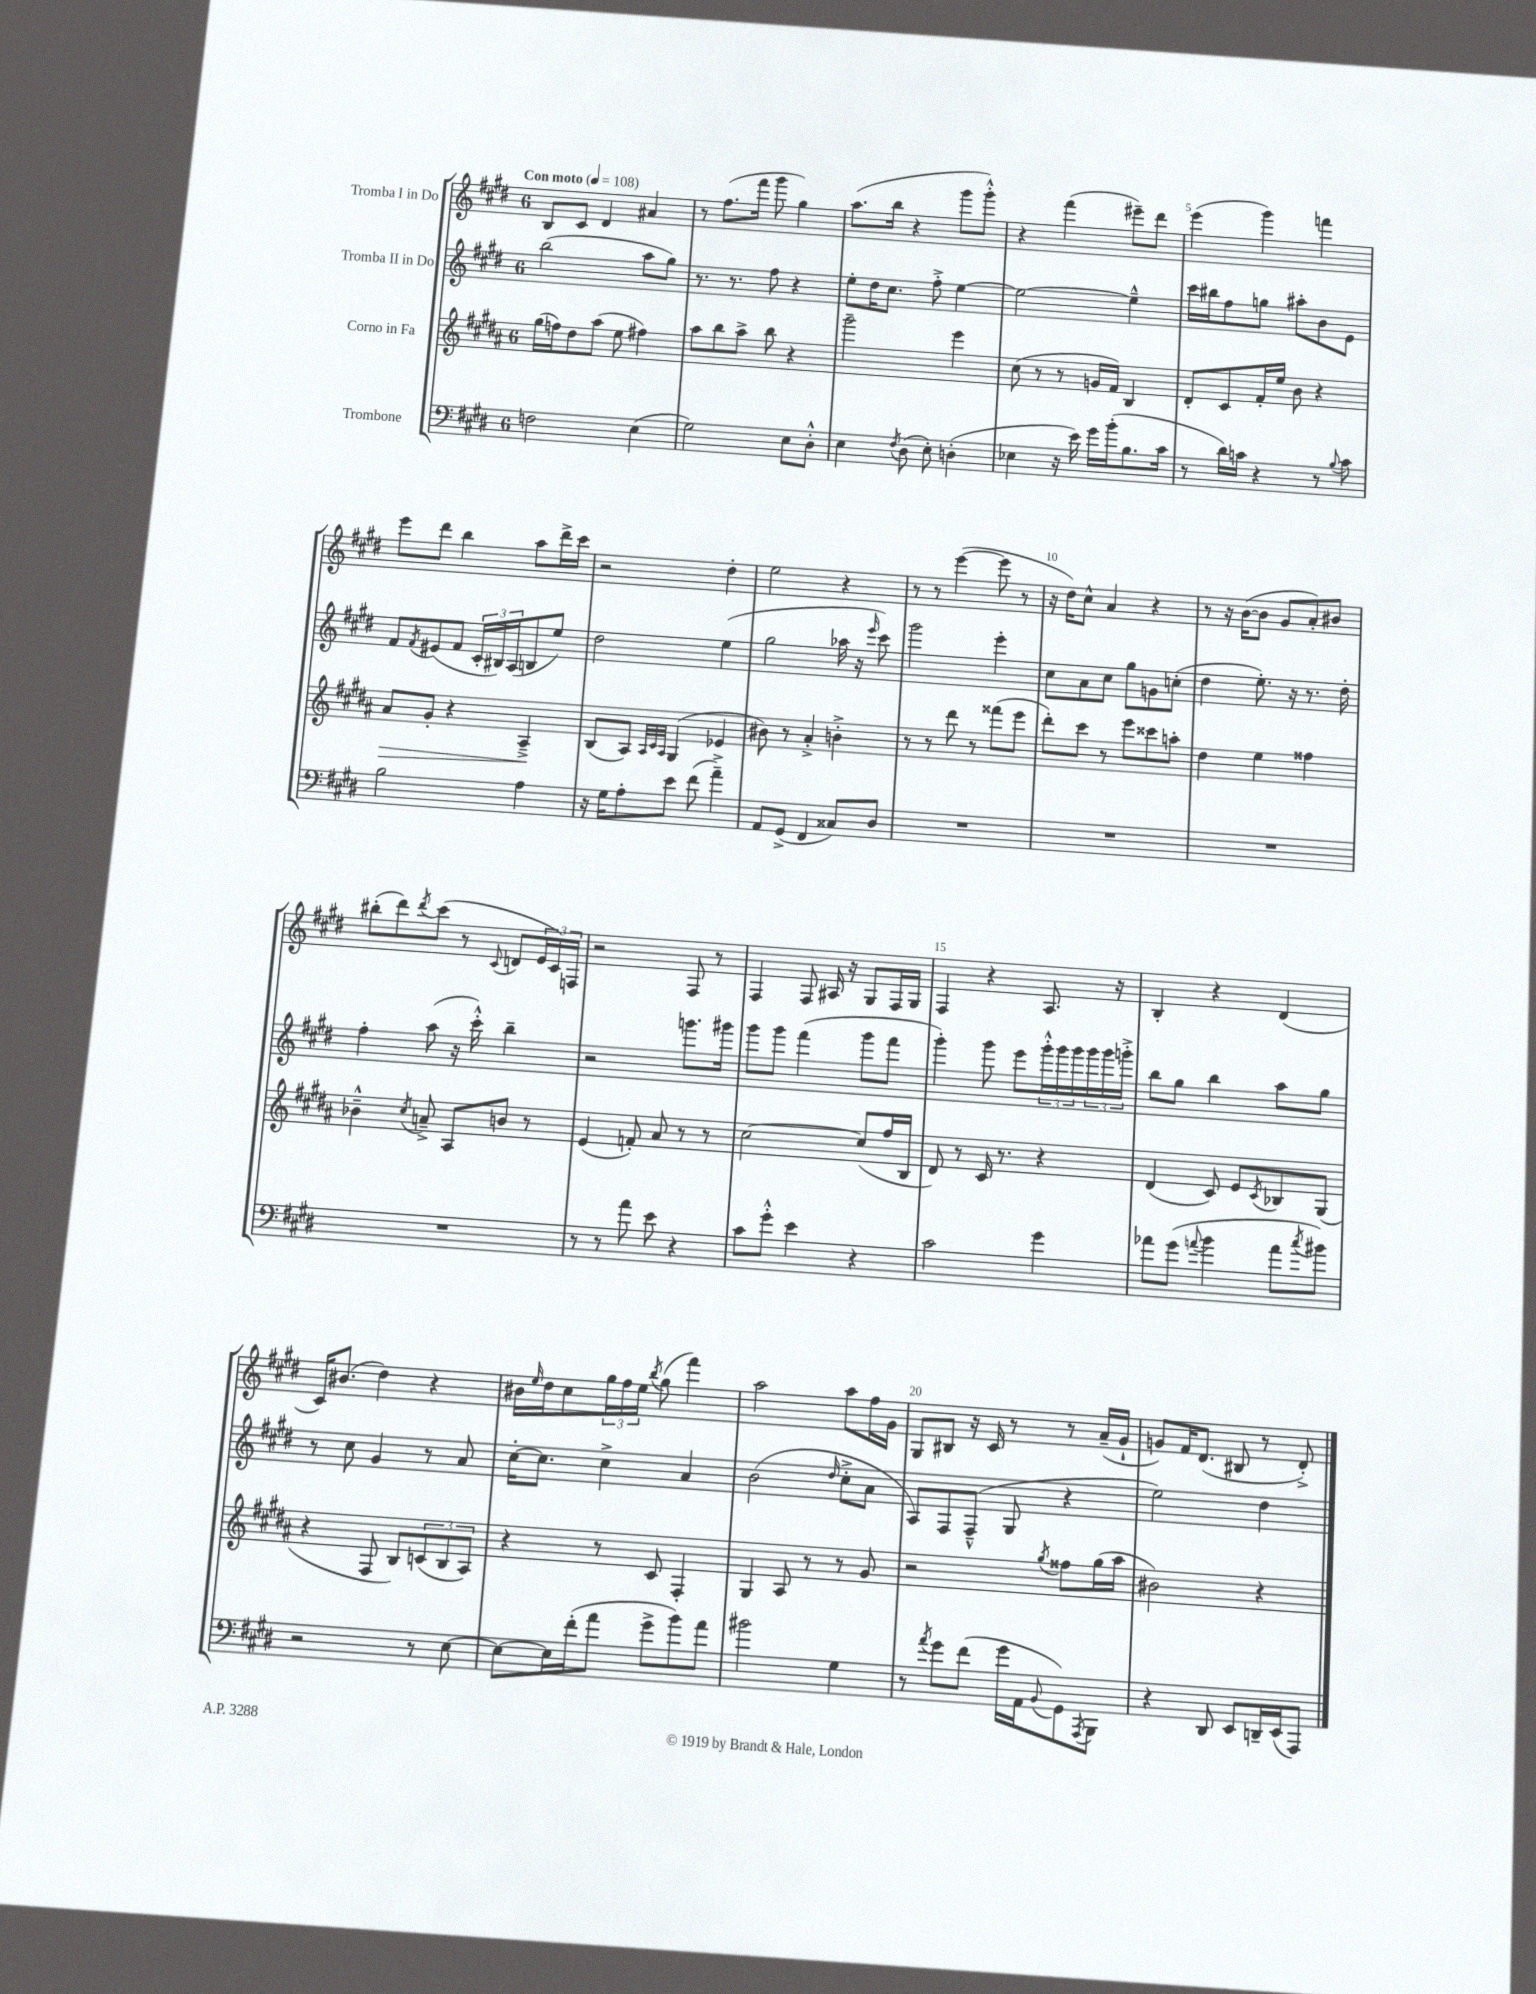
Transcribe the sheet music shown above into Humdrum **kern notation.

**kern	**kern	**kern	**kern
*staff4	*staff3	*staff2	*staff1
*clefF4	*clefG2	*clefG2	*clefG2
*k[f#c#g#d#]	*k[f#c#g#d#a#]	*k[f#c#g#d#]	*k[f#c#g#d#]
*M6/8	*M6/8	*M6/8	*M6/8
*MM108	*MM108	*MM108	*MM108
2F	(16gg#	(2bb	8B
.	16ff)	.	.
.	8dd#	.	8c#
.	(8aa#	.	4d#
.	8ee	.	.
(4E	4ff#)	8aa	4a#
.	.	8gg#)	.
=	=	=	=
2G#)	8aa#	8.r	8r
.	8bb	.	(8.ff#
.	.	8.r	.
.	8aa#^	.	.
.	.	.	16fff#
.	8bb	8ff#	8ggg#
8E	4r	4r	4gg#)
8D#'^^	.	.	.
=	=	=	=
4E	2ggg#~	8ee'	(8.aa
.	.	16dd#	.
.	.	8.cc#	16bb
8qF#	.	.	.
(8D#	.	.	4r
8E')	.	8ff#'^	.
(4D'	4eee	[4ee	8ggg#
.	.	.	8ggg#'^^)
=	=	=	=
4E-	(8cc#	2ee_	4r
.	8r	.	.
16r	8r	.	(4fff#
16e)	.	.	.
16g#	16g	.	.
(16b'	16f#)	.	.
8.B	4B	4ee~^^]	8eee#~)
.	.	.	8ddd#
16c#	.	.	.
=	=	=	=
8r	8d#'	16ccc#	(4eee
.	.	16bb#	.
16d#)	8c#	8ff#	.
16c	.	.	.
4r	16f#'	8gg	4ggg#)
.	16ee	.	.
.	8b	8aa#'	.
8r	4r	8b	4fff
8qqB	.	.	.
8c	.	8e	.
=	=	=	=
2B	8a#	8f#	8eee
.	.	8qf#	.
.	8g#'	(8e#	8ddd#
.	4r	8f#	4bb
.	.	24c#'	.
.	.	24B#)	.
.	.	(24A	.
4A	4A#~^	8B	8aa
.	.	8ee)	16ddd#^
.	.	.	16ccc#
=	=	=	=
16r	(8B	2dd#	2r
16G#	.	.	.
8A'	8A#)	.	.
.	32qqA#	.	.
.	32qqc#	.	.
.	32qqA#	.	.
8e	(4G#	.	.
(8f#	.	.	.
4a~^)	4e-	(4ee	4dd#'
=	=	=	=
8AA	8b#)	2gg#	2ee
(8GG#^	8r	.	.
4FF#	4a#'^	.	.
8C##)	4b'^	16aa-	4r
.	.	16r	.
.	.	16qqeee	.
8D#	.	8ccc#)	.
=	=	=	=
2.r	8r	2ggg#	8r
.	8r	.	8r
.	8ddd#	.	([4eee
.	8r	.	.
.	(8fff##	4eee'	8eee]
.	8eee	.	8r
=	=	=	=
2.r	8ddd#')	8cc#	16r
.	.	.	16dd#)
.	8ccc#	8a	8cc#^^
.	8r	8cc#	4a
.	8eee	8gg#	.
.	8ccc##	8g	4r
.	8aa'	(8cc'	.
=	=	=	=
2.r	4dd#	4dd#	8r
.	.	.	16r
.	.	.	([16b
.	4ee	8.ee')	8b]
.	.	.	8g#
.	.	16r	.
.	4ff##	8.r	8a')
.	.	.	8b#
.	.	16dd#'	.
=	=	=	=
2.r	4b-~^^	4ff#'	(8bb#'
.	.	.	8ddd#)
.	8qcc#	.	8qddd#
.	8a~^	(8aa	(8ccc#
.	8A#	16r	8r
.	.	16ccc#'^^)	.
.	.	.	8qqc#
.	8b	4bb~	8d
.	8r	.	24e
.	.	.	24c#)
.	.	.	24F
=	=	=	=
8r	(4e	2r	2r
8r	.	.	.
8a	8f')	.	.
8e	8a#	.	.
4r	8r	8.ggg	8F#
.	8r	.	8r
.	.	16ggg#	.
=	=	=	=
8c#	[2cc#	8ggg#	4F#
8g#'^^	.	8ggg#	.
4e	.	(4fff#	8F#
.	.	.	16A#
.	.	.	16r
4r	(8cc#]	8ggg#	8G#
.	16ff#	8fff#	16F#
.	16B	.	16G#
=	=	=	=
2c#	8d#)	4ggg#')	4F#
.	8r	.	.
.	16c#	8ggg#	4r
.	8.r	.	.
.	.	8eee	.
4g#	4r	24ggg#'^^	8.A
.	.	24ggg#	.
.	.	24ggg#	.
.	.	24ggg#	.
.	.	24ggg#	.
.	.	.	16r
.	.	24ggg'^	.
=	=	=	=
8a-	(4d#	8bb	4B'
(8g#	.	8gg#	.
8qqa	.	.	.
4b	8c#)	4bb	4r
.	8e	.	.
.	8qc#	.	.
8a	8B-	8aa	(4d#
8qcc#	.	.	.
8b#)	(8G#	8gg#	.
=	=	=	=
2r	4r	8r	16c#)
.	.	.	(8.b#
.	.	8cc#	.
.	8F#	4g#	4dd#)
.	8B)	.	.
8r	(12c	8r	4r
.	12B	.	.
[8E	.	8a	.
.	12A#)	.	.
=	=	=	=
8E_	4r	[16cc#'	16b#
.	.	.	16qqee
.	.	8.cc#]	16dd#
16E]	.	.	8cc#
(16f#'	.	.	.
8a	8r	4cc#^	24gg#
.	.	.	24ff#
.	.	.	24ee
.	.	.	8qbb
8g#^	8c#	.	(8gg#
8b)	4F#'	4a	4fff#)
8a	.	.	.
=	=	=	=
2b#	4G#	(2b	2aa
.	8A#	.	.
.	8r	.	.
.	.	16qqdd#	.
4G#	8r	8cc#'^	8aa
.	8g#	8a	16ff#
.	.	.	16g#
=	=	=	=
8r	2r	8A)	8G#
8qa	.	.	.
8g#	.	8F#	8B#
(8f#	.	(8F#~^^	16r
.	.	.	16c#
16g#	.	8G#	8r
16AA	.	.	.
8qqBB	8qgg#	.	.
8GG#)	8ff##	4r	8r
8qAAA	.	.	.
8BBB	(16gg#	.	(16a~
.	16aa#	.	16g#`
=	=	=	=
4r	2b#)	2ee)	8g)
.	.	.	16f#
.	.	.	(8.d#
8DD#	.	.	.
8EE	.	.	8B#
16DD~	4r	4dd#	8r
(16EE	.	.	.
8AAA)	.	.	8d#'^)
==	==	==	==
*-	*-	*-	*-
